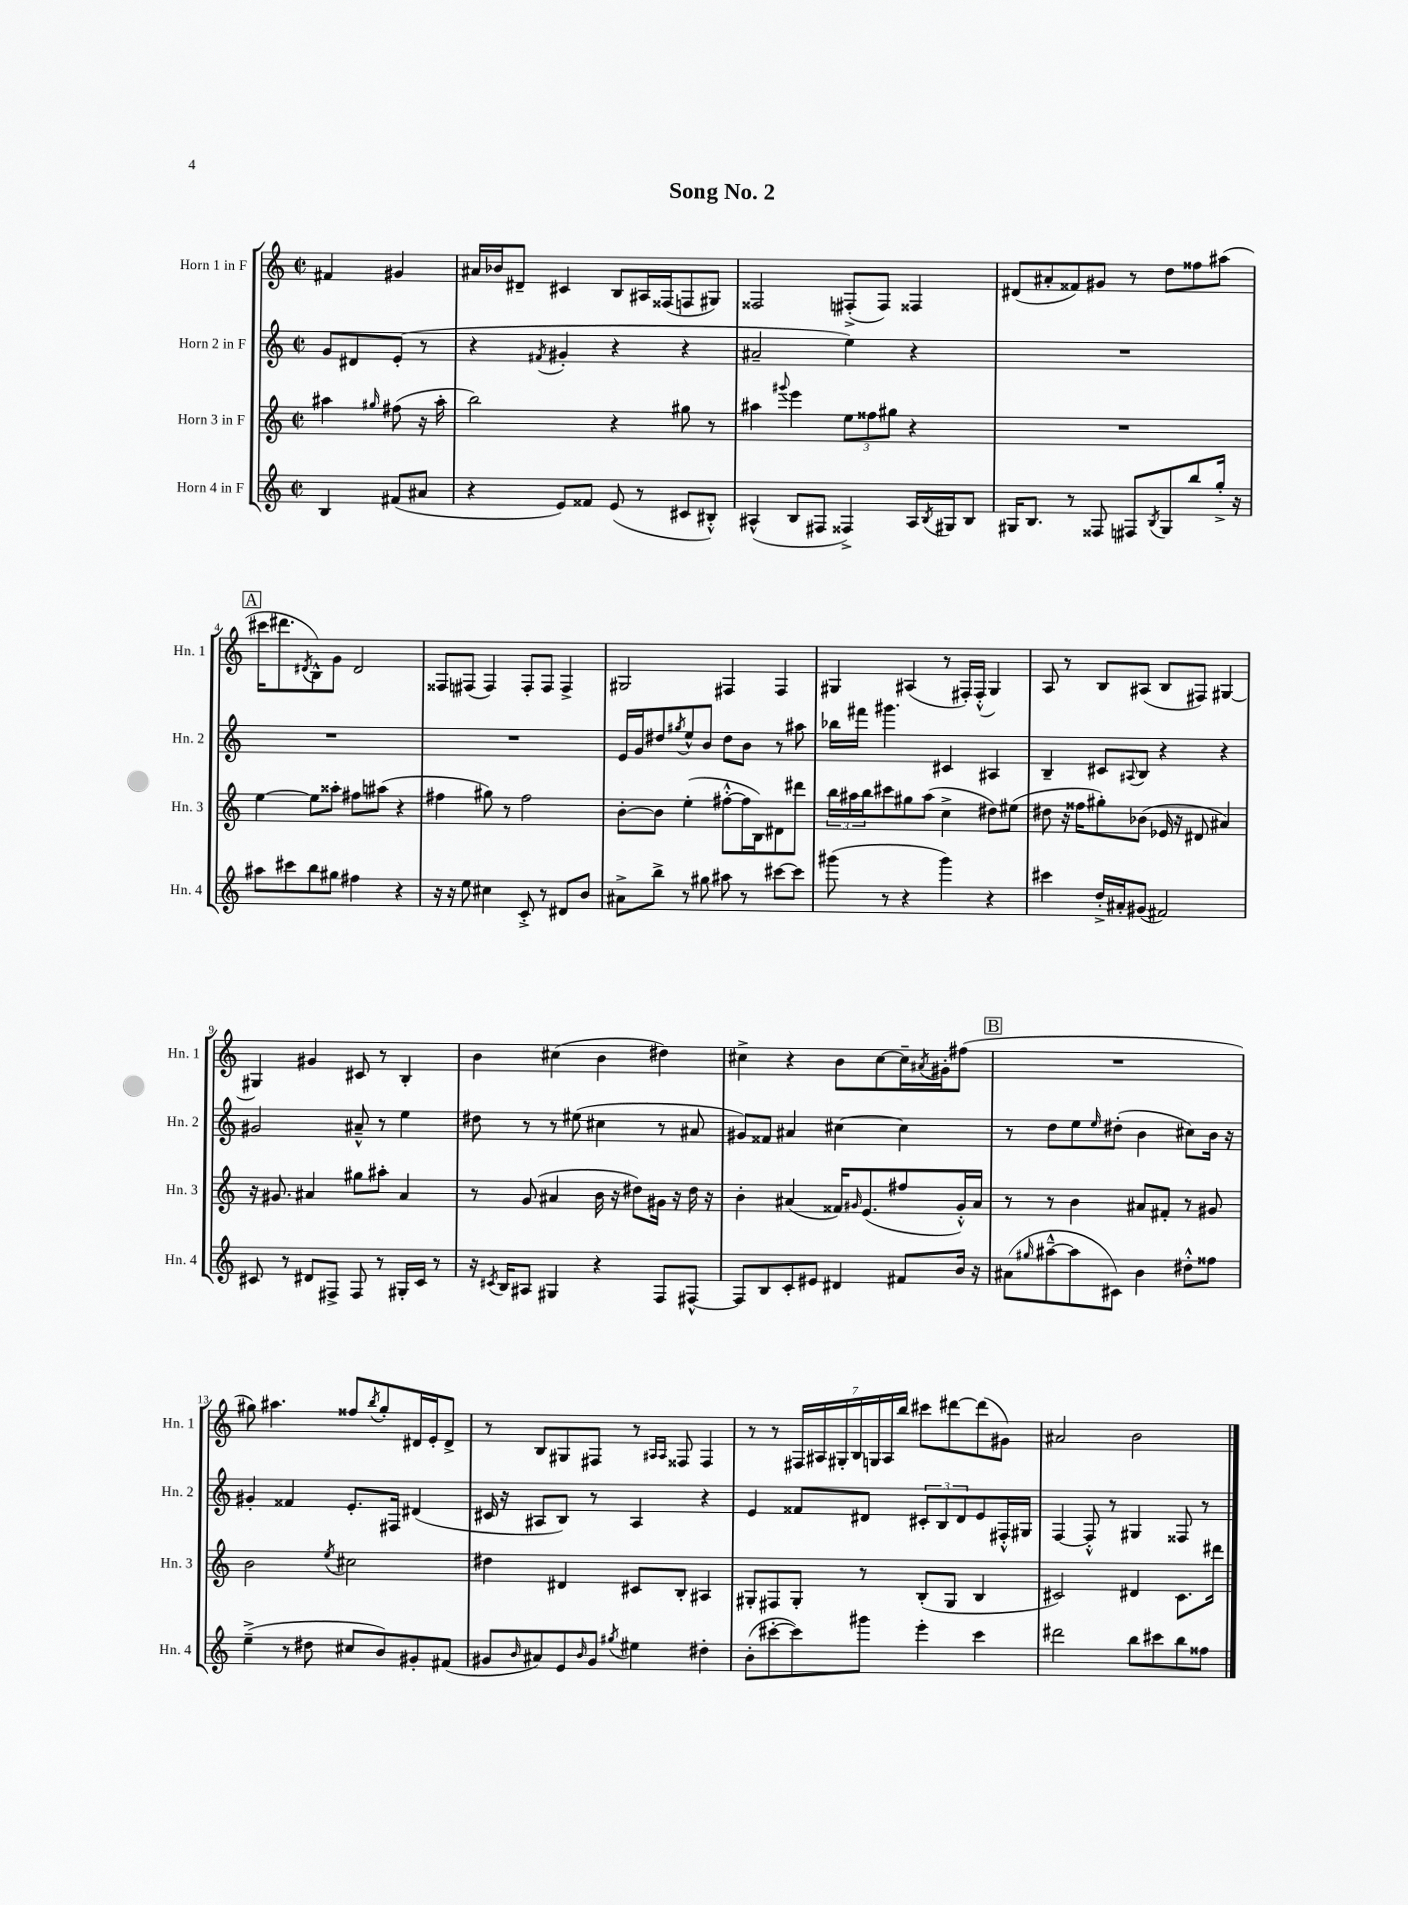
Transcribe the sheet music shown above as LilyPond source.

\header { title = "Song No. 2" }
<<
\new StaffGroup <<
\new Staff = "s0" \with { instrumentName = "Horn 1 in F" shortInstrumentName = "Hn. 1" } {
    \clef treble \key c \major \defaultTimeSignature \time 2/2 \partial 2
    fis'4 gis'4 |
    ais'16 bes'16 dis'8-- cis'4 b8 ais16 fisis16( f8 gis8) |
    fisis2 fis8-.->( fis8) fisis4 |
    dis'8( ais'8-. fisis'8) gis'8 r8 d''8 fisis''8 ais''8( |
    \mark \markup { \box "A" } cis'''16 dis'''8. \acciaccatura { dis'8 } b8-^) g'8 dis'2 |
    fisis8 fis8( fis4) fis8-. fis8 fis4-> |
    gis2 fis4 fis4 |
    gis4 ais4( r8 fis16-.) fis16-.-^( gis4) |
    a8 r8 b8 ais8( b8 fis8) gis4~ |
    gis4 gis'4 cis'8 r8 b4-. |
    b'4 cis''4( b'4 dis''4) |
    cis''4-> r4 b'8 cis''8~ cis''16-- \acciaccatura { ais'8 } gis'16-. fis''8( |
    \mark \markup { \box "B" } R1 |
    gis''8) ais''4. fisis''8 \acciaccatura { b''8 } gis''8-. dis'16 e'16-. dis'8-> |
    r8 b8 gis8 fis8 r8 \grace { ais16 ais16 } fisis8 fisis4 |
    r8 r8 \tuplet 7/4 { fis16 ais16 gis16-. b16 g16 ais16 b''16 } cis'''8 dis'''8~ dis'''8( gis'8) |
    ais'2 b'2 \bar "|." |
}
\new Staff = "s1" \with { instrumentName = "Horn 2 in F" shortInstrumentName = "Hn. 2" } {
    \clef treble \key c \major \defaultTimeSignature \time 2/2 \partial 2
    g'8 dis'8 e'8-.( r8 |
    r4 \acciaccatura { fis'8 } gis'4-. r4 r4 |
    ais'2-- e''4) r4 |
    R1 |
    \mark \markup { \box "A" } R1 |
    R1 |
    e'16 g'16 dis''8 \acciaccatura { gis''8 } e''8-^ b'8 dis''8 b'8 r8 ais''8 |
    bes''16 fis'''16 gis'''4. cis'4 ais4 |
    b4-- cis'8 \appoggiatura { ais8 } b8 r4 r4 |
    gis'2 ais'8---^ r8 e''4 |
    dis''8 r8 r8 eis''8( cis''4 r8 ais'8 |
    gis'8) fisis'8 ais'4 cis''4~ cis''4 |
    \mark \markup { \box "B" } r8 d''8 e''8 \grace { e''16 } dis''8-.( b'4 cis''8) b'16 r16 |
    gis'4-. fisis'4 e'8.-. fis16 dis'4( |
    cis'16 r16 ais8 b8) r8 ais4 r4 |
    e'4 fisis'8 dis'8 \tuplet 3/2 { cis'8-. b8 dis'8 } e'8 fis16-.-^ gis16 |
    f4~ f8-.-^ r8 gis4 fisis8 r8 \bar "|." |
}
\new Staff = "s2" \with { instrumentName = "Horn 3 in F" shortInstrumentName = "Hn. 3" } {
    \clef treble \key c \major \defaultTimeSignature \time 2/2 \partial 2
    ais''4 \grace { gis''16 } fis''8( r16 ais''16-. |
    b''2) r4 gis''8 r8 |
    ais''4 \appoggiatura { gis'''8 } e'''4 \tuplet 3/2 { e''8 fisis''8 gis''8 } r4 |
    R1 |
    \mark \markup { \box "A" } e''4~ e''8 aisis''8-. fis''8 ais''8( r4 |
    fis''4 gis''8) r8 fis''2 |
    b'8~-. b'8 e''4-.( fis''8~-.-^ fis''16 b16) dis'8 dis'''8 |
    \tuplet 3/2 { b''16 ais''16 b''16 } cis'''8 gis''8 ais''8( c''4-> dis''8) eis''8( |
    dis''8 r16 fisis''16 gis''8-.) bes'8( ees'16 r16 dis'8 ais'4) |
    r16 gis'8. ais'4 gis''8 ais''8-. ais'4 |
    r8 g'8( ais'4 b'16 r16 dis''8) gis'16 r16 dis''16 r16 |
    b'4-. ais'4( fisis'16) \grace { gis'16 } e'8.( fis''8 gis'16-.-^) ais'16 |
    \mark \markup { \box "B" } r8 r8 b'4 ais'8 fis'8-. r8 gis'8 |
    b'2 \acciaccatura { e''8 } cis''2 |
    dis''4 dis'4 cis'8 b8-. ais4 |
    gis8-. fis8 gis8-. r8 b8-.( gis8 b4 |
    cis'2) dis'4 cis'8. dis'''16 \bar "|." |
}
\new Staff = "s3" \with { instrumentName = "Horn 4 in F" shortInstrumentName = "Hn. 4" } {
    \clef treble \key c \major \defaultTimeSignature \time 2/2 \partial 2
    b4 fis'8( ais'8 |
    r4 e'8) fisis'8 e'8( r8 cis'8 bis8-.-^) |
    ais4-^( b8 fis8 fisis4->) ais16 \acciaccatura { b8 } gis16 b8 |
    gis16 b8. r8 fisis8 fis8 \acciaccatura { b8 } gis8 b''8 g''16-.-> r16 |
    \mark \markup { \box "A" } ais''8 cis'''8 b''8 gis''8 fis''4 r4 |
    r16 r16 e''8 cis''4 c'8-.-> r8 dis'8 b'8 |
    ais'8-> b''8-> r8 gis''8 ais''8 r8 cis'''8~ cis'''8 |
    gis'''8( r8 r4 gis'''4) r4 |
    cis'''4 d''16-.-> ais'16-. gis'8( fis'2) |
    cis'8 r8 dis'8 fis8-> fis8 r8 gis16-. cis'16 r8 |
    r16 \acciaccatura { cis'8 } b16 ais8 gis4 r4 f8 fis8~-^ |
    fis8 b8 c'8-. eis'8 dis'4 fis'8 b'16 r16 |
    \mark \markup { \box "B" } ais'8( \grace { gis''16 } ais''8~---^ ais''8 cis'8) b'4 dis''8-.-^ fisis''8 |
    e''4--->( r8 dis''8 cis''8 b'8) gis'8-. fis'8( |
    gis'8 \grace { b'16 } ais'8) e'8 \grace { b'16 } gis'8 \acciaccatura { gis''8 } eis''4 dis''4-. |
    b'8-.( cis'''8~-. cis'''8) gis'''8 e'''4-. cis'''4 |
    dis'''2 b''8 cis'''8 b''8 fisis''8 \bar "|." |
}
>>
>>
